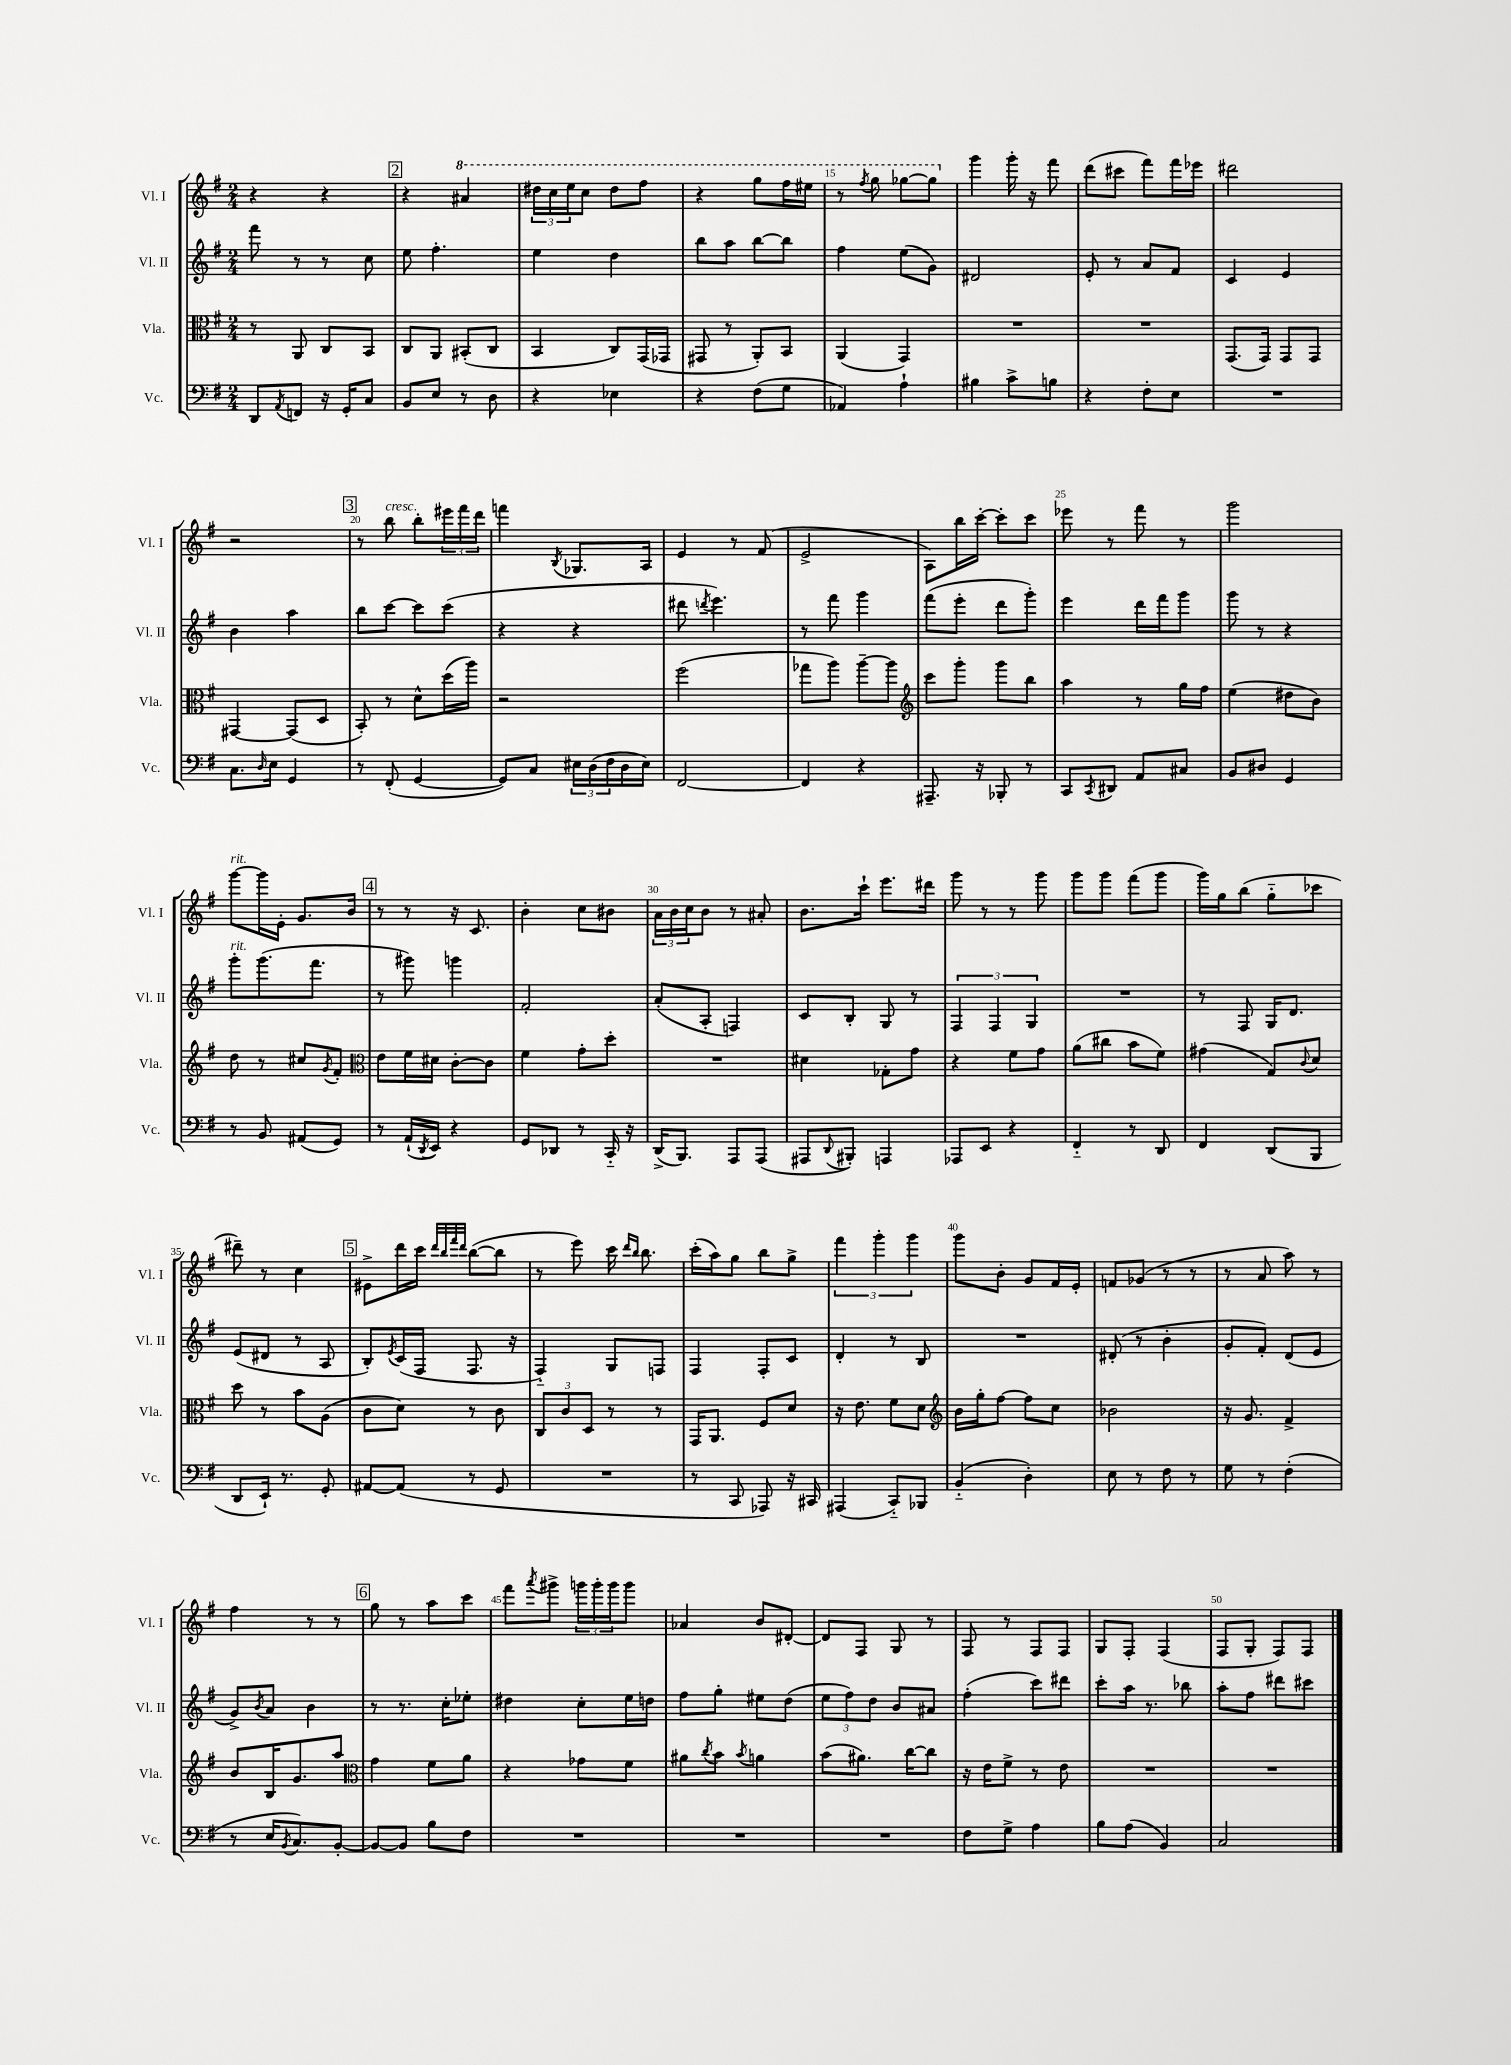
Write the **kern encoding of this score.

**kern	**kern	**kern	**kern
*part4	*part3	*part2	*part1
*staff4	*staff3	*staff2	*staff1
*I"Vc.	*I"Vla.	*I"Vl. II	*I"Vl. I
*I'Vc.	*I'Vla.	*I'Vl. II	*I'Vl. I
*clefF4	*clefC3	*clefG2	*clefG2
*k[f#]	*k[f#]	*k[f#]	*k[f#]
*M2/4	*M2/4	*M2/4	*M2/4
=11	=11	=11	=11
8DD/L	8r	8fff#\	4r
8qAA/	.	.	.
8FFn/J	8AA/	8r	.
16r	8C/L	8r	4r
16GG'/KL	.	.	.
8C/J	8BB/J	8cc\	.
!!LO:REH:place=s1:t=2
=12	=12	=12	=12
8BB/L	8C/L	8ee\	4r
8E/J	8AA/J	4.ff#'\	.
*	*	*	*8va
8r	(8BB#X'/L	.	4aa#X/
8D\	8C/J	.	.
=13	=13	=13	=13
4r	4BB/	4ee\	24ddd#X\LL
.	.	.	24ccc\
.	.	.	24eee\J
.	.	.	8ccc\J
4E-X\	8C/L)	4dd\	8ddd#\L
.	(16GG/L	.	8fff#\J
.	16GG-X/JJ	.	.
=14	=14	=14	=14
4r	8GG#X/	8bb\L	4r
.	8r	8aa\J	.
(8F#\L	8AA'/L)	[8bb\L	8ggg\L
8G\J	8BB/J	8bb\J]	16fff#\L
.	.	.	16eee#X\JJ
=15	=15	=15	=15
4AA-X/)	(4AA/	4ff#\	8r
.	.	.	8qfff#/
.	.	.	8ggg\
4A`\	4GG/)	(8ee\L	[8ggg-X\L
.	.	8g\J)	8ggg-\J]
=16	=16	=16	=16
*	*	*	*X8va
4B#X\	2r	2d#X/	4ggg\
8c^\L	.	.	16ggg'\
.	.	.	16r
8Bn\J	.	.	8fff#\
=17	=17	=17	=17
4r	2r	8e'/	(8ddd\L
.	.	8r	8ccc#X\J
8F#'\L	.	8a/L	8fff#\L)
8E\J	.	8f#/J	16fff#\L
.	.	.	16eee-X\JJ
=18	=18	=18	=18
2r	(8.GG/L	4c/	2ddd#X\
.	16GG/Jk)	.	.
.	8GG/L	4e/	.
.	8GG/J	.	.
!!LO:LB:g=z
=19	=19	=19	=19
8.C\L	[4GG#X/	4b\	2r
16qqD/	.	.	.
16E\Jk	.	.	.
4GG/	(8GG#/L]	4aa\	.
.	8D/J	.	.
!!LO:REH:place=s1:t=3
=20	=20	=20	=20
8r	8BB'/)	8bb\L	8r
!	!	!	!LO:TX:a:i:t=cresc.
(8FF#'/	8r	[8ccc\J	8bb\
[4GG/	8d^^\L	8ccc\L]	8bb'\L
.	(16dd\L	(8ccc\J	24eee#X\L
.	.	.	24fff#\
.	16aa\JJ)	.	.
.	.	.	24ddd\JJ
=21	=21	=21	=21
8GG/L])	2r	4r	4fffn\
8C/J	.	.	.
.	.	.	8qB/
24E#X\LL	.	4r	8.G-X/L
(24D\	.	.	.
24F#\	.	.	.
16D\	.	.	.
16E#\JJ)	.	.	16A/Jk
=22	=22	=22	=22
[2FF#/	(2ff#\	8ddd#X\	4e/
.	.	8qdddn/	.
.	.	4.eee\)	.
.	.	.	8r
.	.	.	(8f#/
=23	=23	=23	=23
4FF#/]	8gg-X\L	8r	2e^/
.	8aa\J)	8fff#\	.
4r	[8aa~\L	4ggg\	.
.	8aa\J]	.	.
=24	=24	=24	=24
*	*clefG2	*	*
8.AAA#X~/	8ccc\L	(8fff#\L	8A\L)
.	8ggg'\J	8eee'\J	16bb\L
16r	.	.	[16ccc'\JJ
8BBB-X'/	8ggg\L	8ddd\L	8ccc'\L]
8r	8bb\J	8ggg'\J)	8ccc\J
=25	=25	=25	=25
8CC/L	4aa\	4eee\	8eee-X\
8qCC/	.	.	.
8DD#X/J	.	.	8r
8AA/L	8r	16ddd\LL	8fff#\
.	.	16fff#\J	.
8C#X/J	16gg\LL	8ggg\J	8r
.	16ff#\JJ	.	.
=26	=26	=26	=26
8BB/L	(4ee\	8ggg\	2ggg\
8D#X/J	.	8r	.
4GG/	8dd#X\L	4r	.
.	8b\J)	.	.
!!LO:LB:g=z
=27	=27	=27	=27
!	!	!	!LO:TX:a:i:t=rit.
!	!	!LO:TX:a:i:t=rit.	!
8r	8dd\	8ggg'\L	[8ggg\L
8BB/	8r	(8.ggg\	16ggg\L]
.	.	.	16e'\JJ
(8AA#X/L	8cc#X/L	.	8.g/L
.	.	8.fff#\J	.
.	8qg/	.	.
8GG/J)	8f#'/J	.	.
.	.	.	16b/Jk
!!LO:REH:place=s1:t=4
=28	=28	=28	=28
*	*clefC3	*	*
8r	8e\L	8r	8r
(16AA`/LL	16f#\L	8ggg#X\)	8r
8qDD/	.	.	.
16EE/JJ)	16d#X\JJ	.	.
4r	[8c'\L	4gggn\	16r
.	.	.	8.c/
.	8c\J]	.	.
=29	=29	=29	=29
8GG/L	4f#\	2f#'/	4b'\
8DD-X/J	.	.	.
8r	8g'\L	.	8cc\L
16CC/	8dd'\J	.	8b#X\J
16r	.	.	.
=30	=30	=30	=30
(16DD^/KL	2r	(8a'/L	24a\LL
.	.	.	24b\
8.BBB/J)	.	.	.
.	.	.	24cc\J
.	.	8A'/J	8b\J
8AAA/L	.	4Fn/)	8r
(8AAA/J	.	.	8a#X'/
=31	=31	=31	=31
8AAA#X/L	4d#X\	8c/L	8.b\L
8qqDD/	.	.	.
8BBB#X'/J)	.	8B'/J	.
.	.	.	16ccc`\Jk
4AAAn/	8G-X'\L	8G/	8.eee\L
.	8g\J	8r	.
.	.	.	16ddd#X\Jk
=32	=32	=32	=32
8AAA-X/L	4r	6F#/	8ggg\
8EE/J	.	.	8r
.	.	6F#/	.
4r	8f#\L	.	8r
.	.	6G/	.
.	8g\J	.	8ggg\
=33	=33	=33	=33
4FF#/	(8a\L	2r	8ggg\L
.	8cc#X\J	.	8ggg\J
8r	8b\L	.	(8fff#\L
8DD/	8f#\J)	.	8ggg\J
=34	=34	=34	=34
4FF#/	(4g#X\	8r	16ggg\LL)
.	.	.	16gg\J
.	.	8F#/	(8bb\J
(8DD/L	8G/L)	16G/KL	8gg\L
.	.	8.d/J	.
.	8qqc/	.	.
8BBB/J	8d/J	.	8ccc-X\J
!!LO:LB:g=z
=35	=35	=35	=35
8DD/L	8dd\	(8e/L	8ddd#X~\)
16EE`/Jk)	8r	8d#X/J	8r
8.r	.	.	.
.	8b\L	8r	4cc\
8GG'/	(8A\J	8A/	.
!!LO:REH:place=s1:t=5
=36	=36	=36	=36
[8AA#X/L	8c\L	8B'/L)	8e#X^\L
.	.	8qe/	.
(8AA#/J]	8d\J)	(16c/L	16ddd\L
.	.	16F#/JJ	16ccc\JJ
.	.	.	32qqddd/LLL
.	.	.	32qqbb/
.	.	.	32qqfff#/
.	.	.	32qqddd/JJJ
8r	8r	8.F#/	([8bb\L
8GG/	8c\	.	8bb\J]
.	.	16r	.
=37	=37	=37	=37
2r	12C/L	4F#/)	8r
.	12c/	.	.
.	.	.	8eee\)
.	12D/J	.	.
.	8r	8G/L	16ccc\
.	.	.	16qqddd/LL
.	.	.	16qqbb/JJ
.	.	.	8.bb\
.	8r	8Fn/J	.
=38	=38	=38	=38
8r	16GG/KL	4F#/	(16ccc'\LL
.	8.AA/J	.	16aa\J)
8CC/	.	.	8gg\J
8AAA-X/)	8F#/L	8F#'/L	8bb\L
16r	8d/J	8c/J	8gg^\J
16CC#X/	.	.	.
=39	=39	=39	=39
(4AAA#X/	16r	4d'/	6fff#\
.	8.e\	.	.
.	.	.	6ggg'\
8CC/L)	8f#\L	8r	.
.	.	.	6ggg\
8BBB-X/J	8d\J	8B/	.
=40	=40	=40	=40
*	*clefG2	*	*
(4BB/	16b\LL	2r	8ggg\L
.	16gg'\J	.	.
.	[8ff#\J	.	8b'\J
4D'\)	8ff#\L]	.	8g/L
.	8cc\J	.	16f#/L
.	.	.	16e'/JJ
=41	=41	=41	=41
8E\	2b-X\	(8d#X'/	8fn/L
8r	.	8r	(8g-X/J
8F#\	.	4b'\	8r
8r	.	.	8r
=42	=42	=42	=42
8G\	16r	8g'/L	8r
.	8.g/	.	.
8r	.	8f#'/J)	8a/
(4F#'\	4f#^/	(8d/L	8aa\)
.	.	8e/J	8r
!!LO:LB:g=z
=43	=43	=43	=43
8r	8b/L	8g^/L)	4ff#\
.	.	8qb/	.
16E/KL	16B/K	8a/J	.
8qBB/	.	.	.
8.C/)	8.g/	.	.
.	.	4b\	8r
[8BB'/J	8aa/J	.	8r
!!LO:REH:place=s1:t=6
=44	=44	=44	=44
*	*clefC3	*	*
8BB/L_	4g\	8r	8gg\
8BB/J]	.	8.r	8r
8B\L	8f#\L	.	8aa\L
.	.	16cc'\KL	.
8F#\J	8a\J	8ee-X'\J	8ccc\J
=45	=45	=45	=45
2r	4r	4dd#X\	8fff#\L
.	.	.	8qaaa/
.	.	.	8ggg#X^\J
.	8g-X\L	8cc'\L	24gggn\LL
.	.	.	24ggg'\
.	.	.	24ggg\J
.	8f#\J	16ee\L	8ggg\J
.	.	16ddn\JJ	.
=46	=46	=46	=46
2r	8a#X\L	8ff#\L	4a-X/
.	8qcc/	.	.
.	8b\J	8gg'\J	.
.	8qb/	.	.
.	4an\	8ee#X\L	8b/L
.	.	(8dd\J	[8d#X'/J
=47	=47	=47	=47
2r	(8b\L	12ee\L	8d#/L]
.	.	12ff#\)	.
.	8.a#X\J)	.	8F#/J
.	.	12dd\J	.
.	.	8b/L	8G/
.	[16cc\KL	.	.
.	8cc\J]	8a#X/J	8r
=48	=48	=48	=48
8F#\L	16r	(4ff#'\	8F#/
.	16e\KL	.	.
8G^\J	8f#^\J	.	8r
4A\	8r	8ccc\L)	8F#/L
.	8e\	8ddd#X\J	8F#/J
=49	=49	=49	=49
8B\L	2r	8ccc'\L	8G/L
(8A\J	.	16aa\Jk	8F#'/J
.	.	8.r	.
4BB/)	.	.	(4F#/
.	.	8bb-X\	.
=50	=50	=50	=50
2C/	2r	8aa'\L	8F#/L
.	.	8ff#\J	8G'/J
.	.	8ddd#X\L	8F#/L)
.	.	8ccc#X\J	8F#/J
==	==	==	==
*-	*-	*-	*-
